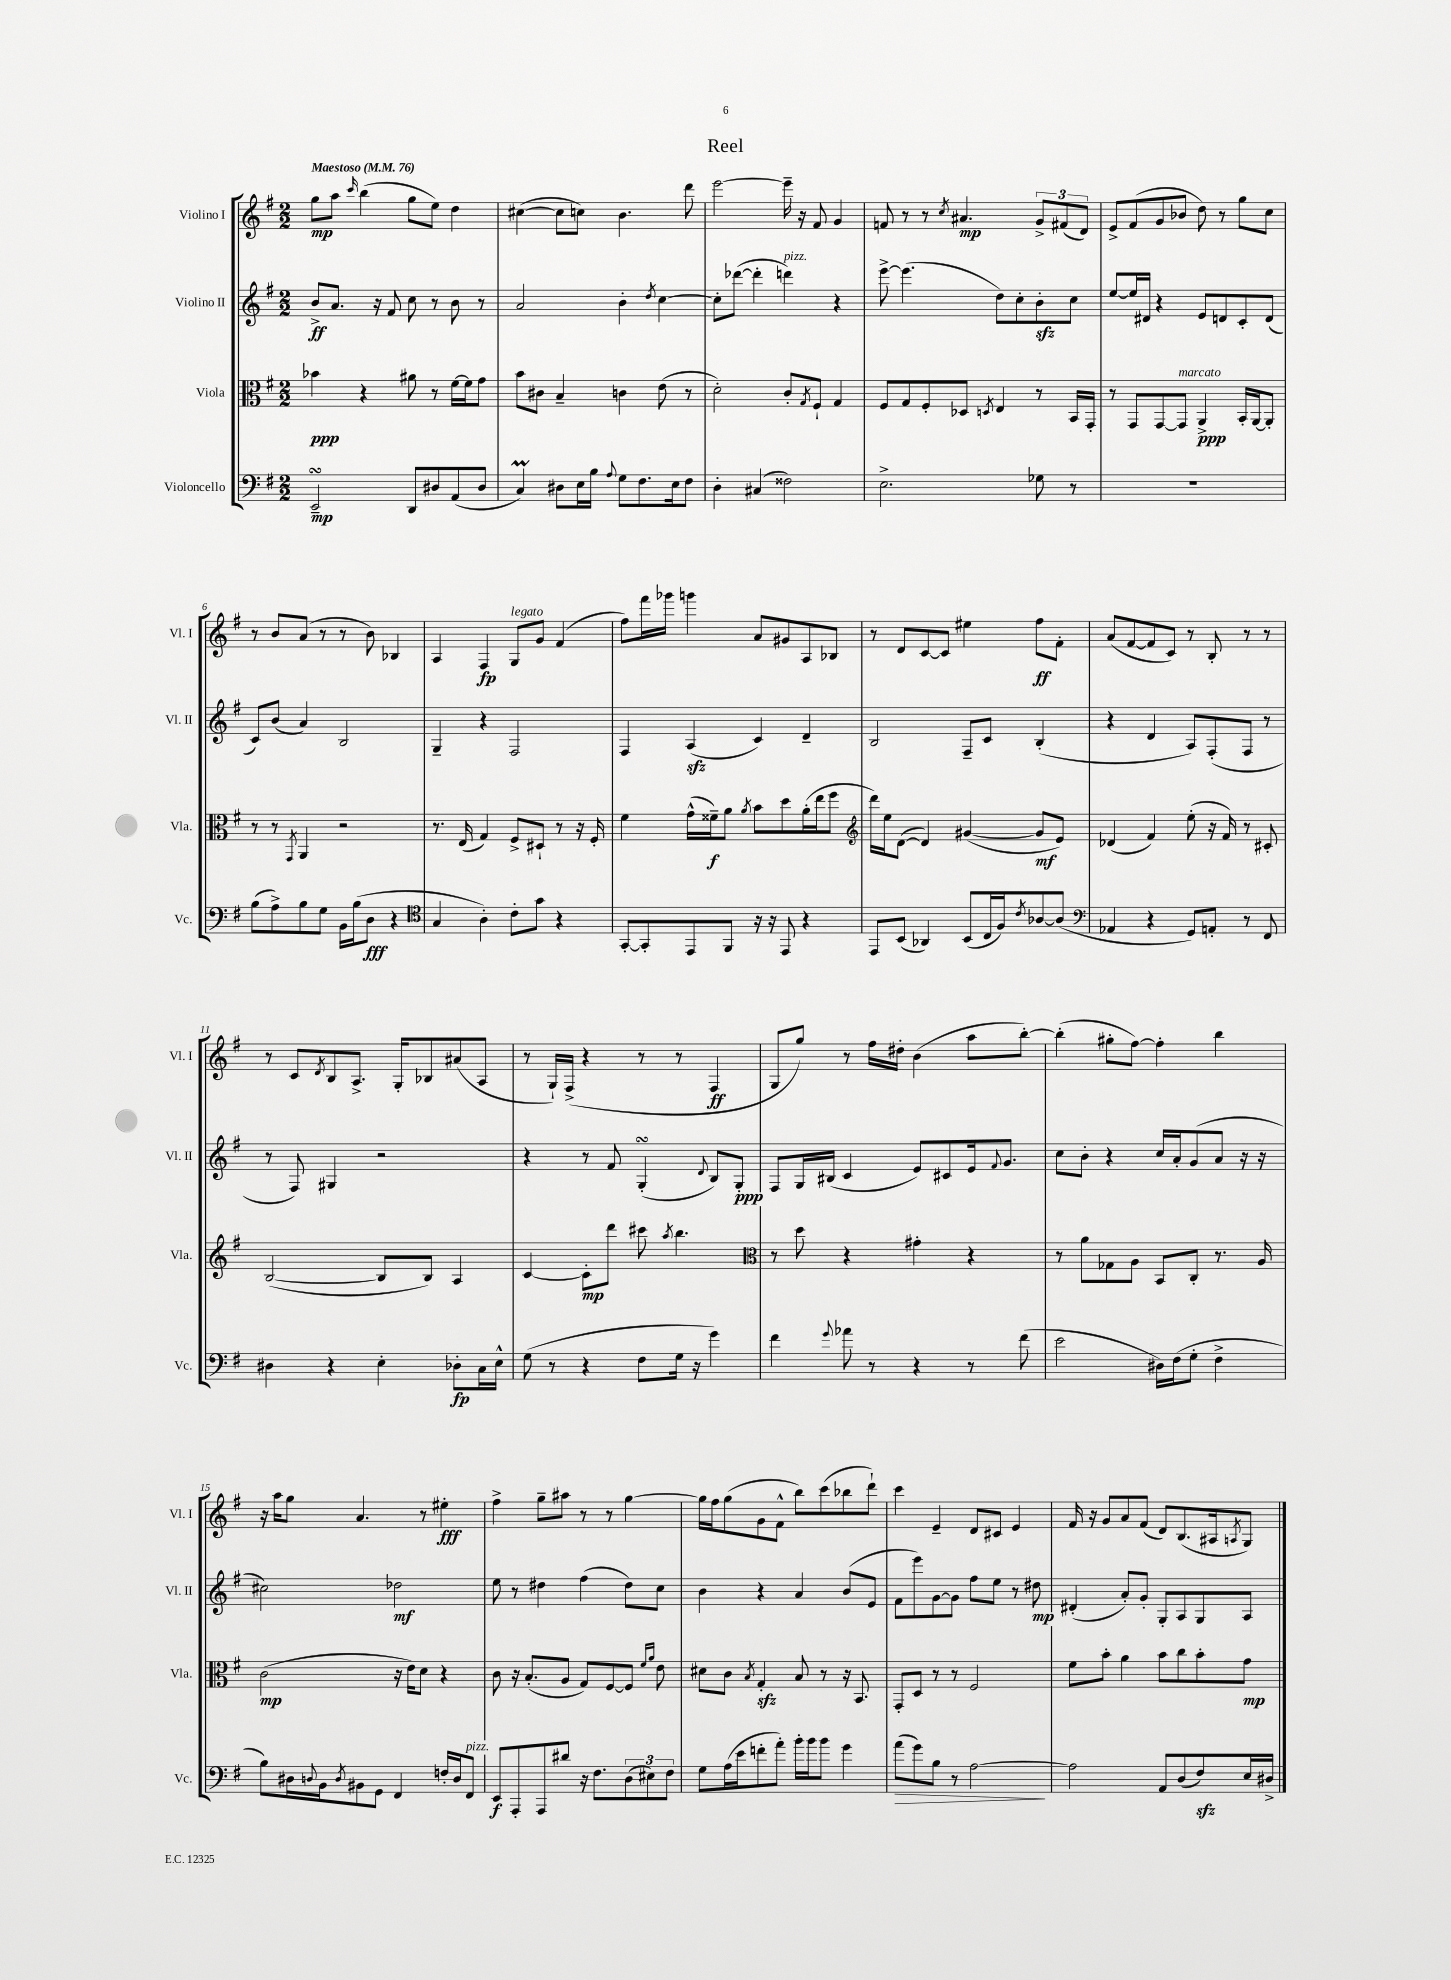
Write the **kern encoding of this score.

**kern	**kern	**kern	**kern
*staff4	*staff3	*staff2	*staff1
*clefF4	*clefC3	*clefG2	*clefG2
*k[f#]	*k[f#]	*k[f#]	*k[f#]
*M2/2	*M2/2	*M2/2	*M2/2
*MM76	*MM76	*MM76	*MM76
2EE~/	4b-\	8b^/L	8gg\L
.	.	8.a/J	8aa\J
.	.	.	16qqccc/
.	4r	.	(4bb\
.	.	16r	.
.	.	8f#/	.
8DD/L	8a#\	8cc\	8gg\L
8D#/	8r	8r	8ee\J)
(8AA/	[16f#\LL	8b\	4dd\
.	16f#\]J	.	.
8D#/J	8g\J	8r	.
=	=	=	=
4C/)	8b\L	2a/	([4cc#\
.	8c#\J	.	.
8D#\L	4B~/	.	8cc#\]L
16E\L	.	.	8cc\J)
16B\JJ	.	.	.
8qqA/	.	.	.
8G\L	4c\	4b'\	4.b\
8.F#\	.	.	.
.	.	8qdd/	.
.	(8e\	[4cc\	.
16E\k	.	.	.
8F#\J	8r	.	8ddd\
=	=	=	=
4D'\	2d'\)	8cc'\]L	[2eee\
.	.	([8ddd-\J	.
(4C#/	.	4ddd-'\]	.
2F##\)	8c'/L	4ddd\)	16eee~\]
.	.	.	16r
.	8qG/	.	.
.	8F#`/J	.	8f#/
.	4G/	4r	4g/
=	=	=	=
2.E^\	8F#/L	[8eee^\	8f/
.	8G/	(4.eee\]	8r
.	8F#'/	.	8r
.	.	.	8qcc/
.	8D-/J	.	4.a#/
.	8qD/	.	.
.	4E/	8dd\L)	.
.	.	8cc'\	.
8G-\	8r	8b'\	12g^/L
.	.	.	(12f#/
8r	16BB/LL	8cc\J	.
.	.	.	12d/J)
.	16GG'/JJ	.	.
=	=	=	=
1r	8r	[8ee/L	8e^/L
.	8GG/L	16ee/]L	(8f#/
.	.	16d#/JJ	.
.	[8GG/	4r	8g/
.	8GG/]J	.	8b-/J
.	4AA^/	8e/L	8dd\)
.	.	8d/	8r
.	16BB'/LL	8c'/	8gg\L
.	[16AA/J	.	.
.	8AA'/]J	(8d/J	8cc\J
=	=	=	=
(8B\L	8r	8c/L)	8r
8A^\)	8r	(8b/J	8b/L
.	8qGG/	.	.
8B\	4AA/	4a/)	(8a/J
8G\J	.	.	8r
16BB\LL	2r	2B/	8r
(16B\J	.	.	.
8D\J	.	.	8b\)
4r	.	.	4B-/
=	=	=	=
*clefC4	*	*	*
4G/	8.r	4G~/	4A/
.	(16E/	.	.
4A'\)	4G/)	4r	4F#/
8c'\L	8F#^/L	2F#/	8G/L
8g\J	8D#`/J	.	8g/J
4r	8r	.	(4f#/
.	16r	.	.
.	16F#'/	.	.
=	=	=	=
[8GG'/L	4f#\	4F#/	8ff#\L)
8GG'/]	.	.	16fff#\L
.	.	.	16ggg-\JJ
8EE/	(16g^^\LL	(4A/	4ggg\
.	16f##~\J)	.	.
8FF#/J	8a\J	.	.
.	8qa/	.	.
16r	8b\L	4c/)	8a/L
16r	.	.	.
8EE/	8dd\	.	8g#/
4r	(16a'\L	4d~/	8A/
.	16ee\J	.	.
.	8ff#\J	.	8B-/J
=	=	=	=
*	*clefG2	*	*
8EE/L	16ddd\LL)	2B/	8r
.	16ee\J	.	.
(8BB/J	([8d\J	.	8d/L
4AA-/)	4d/])	.	[8c/
.	.	.	8c/]J
(8BB/L	([4g#/	8F#~/L	4ee#\
16C/L	.	8c/J	.
16F#/J)	.	.	.
8qc/	.	.	.
[8A-/	8g#/]L	(4B'/	8ff#\L
(8A-/]J	8e/J)	.	8f#'\J
=	=	=	=
*clefF4	*	*	*
4AA-/	(4d-/	4r	(8a/L
.	.	.	[8f#/
4r	4f#/)	4d/	8f#/]
.	.	.	8c/J)
8GG/L)	(8ee'\	8A/L)	8r
8AA'/J	16r	(8F#'/	8B'/
.	16f#/)	.	.
8r	8r	8F#/J	8r
8FF#/	8c#'/	8r	8r
=	=	=	=
4D#\	([2B/	8r	8r
.	.	8F#/)	8c/L
.	.	.	8qd/
4r	.	4G#/	8B/
.	.	.	8.A^/J
4E'\	8B/]L	2r	.
.	.	.	16G'/LK
.	8B/J)	.	8B-/
8D-'\L	4A/	.	(8a#/
16C\L	.	.	8A/J
16E^^\JJ	.	.	.
=	=	=	=
(8G\	[4c/	4r	8r
8r	.	.	16G`/LL)
.	.	.	(16F#^/JJ
4r	8c'\]L	8r	4r
.	8ddd\J	8f#/	.
8F#\L	8ccc#\	(4G'/	8r
.	8qaa/	.	.
16G\Jk	4.bb\	.	8r
16r	.	.	.
.	.	8qqd/	.
4g\)	.	8B/L)	4F#/
.	.	8G'/J	.
=	=	=	=
*	*clefC3	*	*
4f#\	8r	8F#/L	8G/L
.	8dd\	16G/L	8gg/J)
.	.	(16B#/JJ	.
8qqg/	.	.	.
8a-\	4r	4c/	8r
8r	.	.	16ff#\LL
.	.	.	16dd#'\JJ
4r	4g#'\	8e/L)	(4b\
.	.	8c#/	.
8r	4r	16e/k	8aa\L
.	.	8qqf#/	.
.	.	8.g/J	.
(8f#\	.	.	[8bb'\J)
=	=	=	=
2e\	8r	8cc\L	(4bb'\]
.	8a\L	8b'\J	.
.	8G-\	4r	8gg#'\L
.	8A\J	.	[8ff#\J)
16D#\LL)	8BB/L	16cc/LL	4ff#'\]
(16F#\J	.	16a'/J	.
8G'\J	8C'/J	(8g/	.
4F#^\	8.r	8a/J	4bb\
.	.	16r	.
.	16A/	16r	.
=	=	=	=
8B\L)	(2c\	2cc#\)	16r
.	.	.	16aa\LK
16D#\L	.	.	8gg\J
8qqD/	.	.	.
16BB\J	.	.	.
8qD/	.	.	.
8BB#\	.	.	4.a/
8GG\J	.	.	.
4FF#/	16r	2dd-\	.
.	16e\LK)	.	.
.	8d\J	.	8r
16F'/LL	4r	.	4ee#'\
16D/J	.	.	.
8FF#/J	.	.	.
=	=	=	=
8EE/L	8c\	8ee\	4ff#^\
8AAA'/	16r	8r	.
.	(8.B'/L	.	.
8AAA/	.	4dd#\	8gg~\L
8d#/J	8A/J	.	8aa#\J
16r	8G/L)	(4ff#\	8r
8.F#\L	.	.	.
.	[8F#/	.	8r
(12D\	8F#/]J	8dd#\L)	[4gg\
12E#\)	.	.	.
.	16qqf#/LL	.	.
.	16qqa/JJ	.	.
.	8e\	8cc\J	.
12F#\J	.	.	.
=	=	=	=
8G\L	8d#\L	4b\	16gg\]LL
.	.	.	16ff#\J
(16A\L	8c\J	.	(8gg\
16e\J	.	.	.
.	8qB/	.	.
8f'\	4G'/	4r	8g\
8a'\J)	.	.	8f#^^\J
16b'\LL	8B/	4a/	8bb\L)
16b\J	.	.	.
8b\J	8r	.	(8ccc\
4g\	16r	(8b/L	8bb-\
.	8.BB/	.	.
.	.	8e/J	8ddd`\J)
=	=	=	=
(8a\L	8GG'/L	8f#\L	4ccc\
8g\)	8D/J	8eee\)	.
8B\J	8r	[8g\	4e~/
8r	8r	8g\]J	.
[2A\	2F#/	8ff#\L	8d/L
.	.	8ee\J	8c#/J
.	.	8r	4e/
.	.	8dd#\	.
=	=	=	=
2A\]	8f#\L	(4d#'/	16f#/
.	.	.	16r
.	8b'\J	.	8g/L
.	4a\	8a'/L)	8a/
.	.	8g'/J	(8f#/J
8AA/L	8b\L	8G'/L	8d/L)
(8D/	8cc\	8A/	(8.B/
8F#/)	8b'\	8G/	.
.	.	.	16A#/k
.	.	.	8qA/
16E/L	8g\J	8A/J	8G/J)
16D#^/JJ	.	.	.
==	==	==	==
*-	*-	*-	*-
